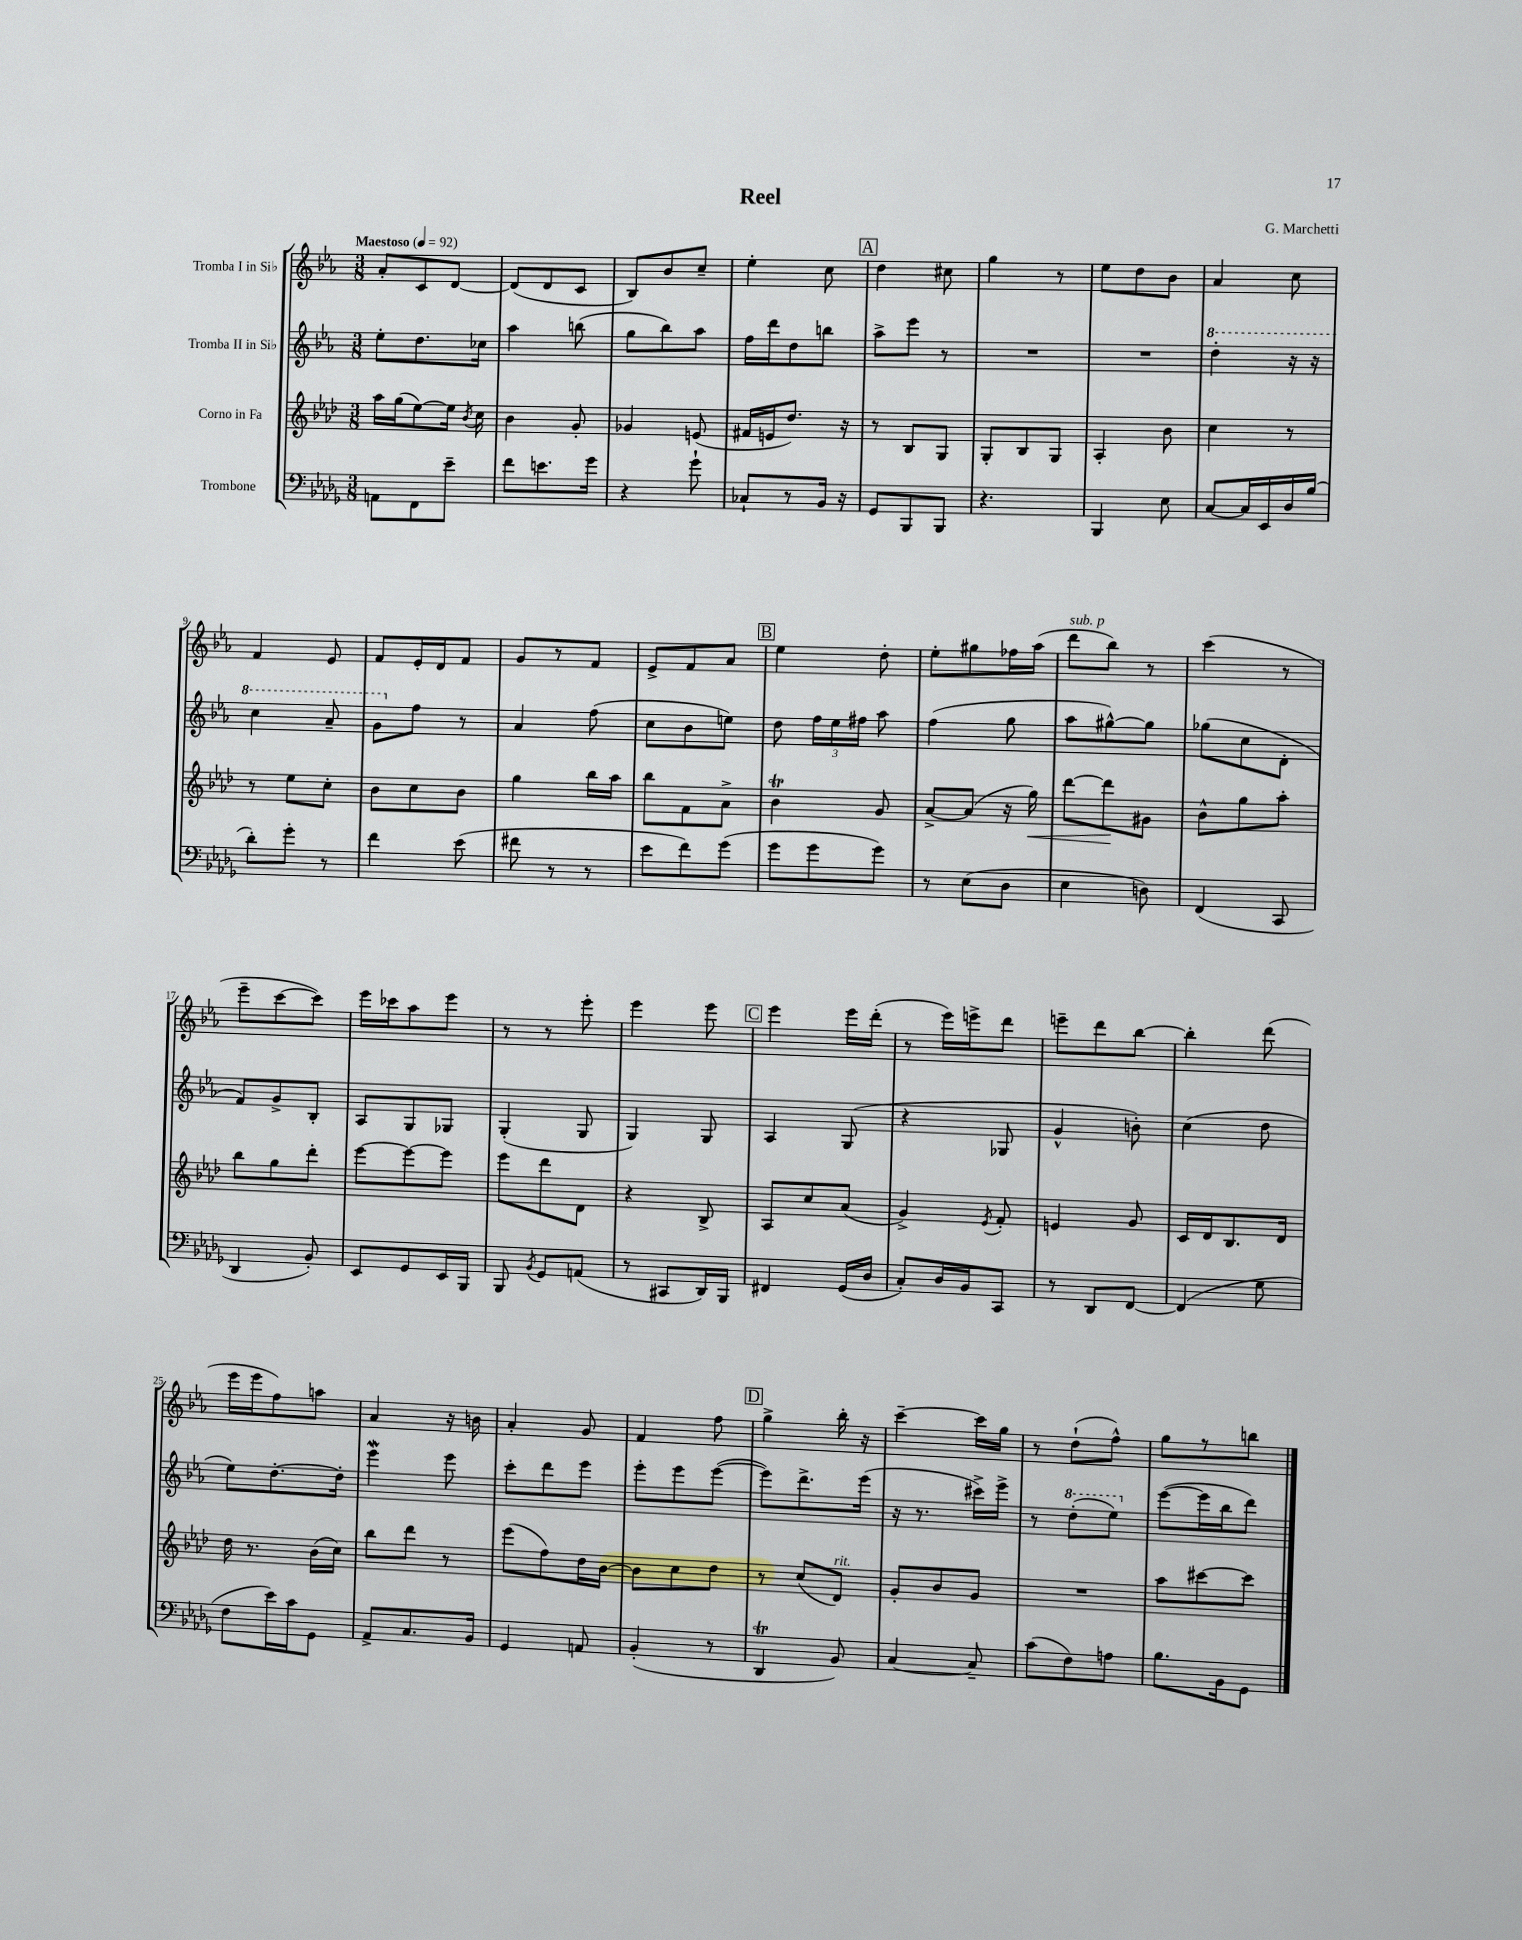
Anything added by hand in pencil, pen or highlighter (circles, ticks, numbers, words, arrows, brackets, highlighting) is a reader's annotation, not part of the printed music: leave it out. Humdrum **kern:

**kern	**kern	**kern	**kern
*staff4	*staff3	*staff2	*staff1
*clefF4	*clefG2	*clefG2	*clefG2
*k[b-e-a-d-g-]	*k[b-e-a-d-]	*k[b-e-a-]	*k[b-e-a-]
*M3/8	*M3/8	*M3/8	*M3/8
*MM92	*MM92	*MM92	*MM92
8AA	16aa-	8ee-'	8a-'
.	(16gg	.	.
8FF	[8ee-)	8.dd	8c
8e-~	16ee-]	.	[8d
.	8qb-	.	.
.	16cc	16cc-	.
=	=	=	=
8f	4b-	4aa-	(8d]
8.e	.	.	8d
.	8g'	(8bb	8c
16g-	.	.	.
=	=	=	=
4r	4g-	8gg	8B-)
.	.	8bb-)	8b-
8g-`	(8e	8aa-	8cc~
=	=	=	=
8C-`	16f#	16ff	4ee-'
.	16e	16ddd	.
8r	8.dd-)	8dd	.
16BB-	.	8bb	8cc
16r	16r	.	.
=	=	=	=
8GG-	8r	8aa-^	4dd
8BBB-	8B-	8eee-	.
8BBB-	8G	8r	8cc#
=	=	=	=
4.r	8G'	4.r	4gg
.	8B-	.	.
.	8G	.	8r
=	=	=	=
4BBB-	4A-'	4.r	8ee-
.	.	.	8dd
8E-	8b-	.	8b-
=	=	=	=
[8C	4cc	4ddd'	4a-
16C]	.	.	.
16EE-	.	.	.
16D-	8r	16r	8cc
(16B-	.	16r	.
=	=	=	=
8d-')	8r	4ccc	4f
8g-'	8ee-	.	.
8r	8cc'	8aa-~	8e-
=	=	=	=
4f	8b-	8gg	8f
.	8cc	8ff	16e-'
.	.	.	16d
(8e-	8b-	8r	8f
=	=	=	=
8f#	4gg	4a-	8g
8r	.	.	8r
8r	16bb-	(8ff	8f
.	16aa-	.	.
=	=	=	=
8e-	8bb-	8cc	8e-^
8f)	8f	8b-	8f
(8g-	8a-^	8ee)	8a-
=	=	=	=
8g-	4b-	8dd	4ee-
8g-	.	24ff	.
.	.	24ee-	.
.	.	24ff#	.
8g-)	8g	8aa-	8dd'
=	=	=	=
8r	[8a-^	(4ff	8ee-'
(8E-	(8a-]	.	8gg#
8D-	16r	8gg	16ff-
.	16gg)	.	(16aa-
=	=	=	=
4E-	[8ddd-	8aa-	8ddd
.	8ddd-]	[8gg#^^)	8bb-)
8D)	8g#	8gg#]	8r
=	=	=	=
(4FF	8b-^^	(8gg-	(4ccc
.	8gg	8cc	.
8CC	8aa-'	8d'	8r
=	=	=	=
4DD-	8bb-	8f)	8eee-~
.	8gg	8g^	[8ccc
8BB-')	8ddd-'	8B-'	8ccc])
=	=	=	=
8EE-	[8eee-	8A-	16eee-
.	.	.	16ccc-
8GG-	8eee-_	8G	8aa-
16EE-	8eee-]	8G-	8eee-
16BBB-	.	.	.
=	=	=	=
8BBB-	8eee-	(4G'	8r
8qBB-	.	.	.
8GG-	8ddd-	.	8r
(8AA	8d-	8G	8eee-'
=	=	=	=
8r	4r	4G)	4eee-
8CC#	.	.	.
16DD-)	8B-^	8G	8eee-
16BBB-	.	.	.
=	=	=	=
4FF#	8A-	4A-	4eee-
.	8cc	.	.
(16GG-	(8a-	(8G	16eee-
16D-	.	.	(16ddd'
=	=	=	=
8C')	4g^)	4r	8r
16D-	.	.	16eee-)
16BB-	.	.	16eee^
.	8qe-	.	.
8CC	8f'	8G-	8ddd
=	=	=	=
8r	4e	4g^^	8eee~
8DD-	.	.	8ddd
[8FF	8g	8b')	[8bb-
=	=	=	=
(4FF]	16c	(4cc	4bb-']
.	16d-	.	.
.	8.B-	.	.
8G-	.	8dd	(8ddd
.	16d-	.	.
=	=	=	=
8F	16dd-	8ee-)	16eee-
.	8.r	.	16eee-
16e-)	.	[8.dd'	8ff)
16c	.	.	.
8GG-	(16b-	.	8aa
.	16cc)	16dd']	.
=	=	=	=
8AA-^	8bb-	4eee-	4a-
8.C	8ddd-	.	.
.	8r	8eee-	16r
16BB-	.	.	16b
=	=	=	=
4GG-	(8eee-	8ccc'	4a-'
.	8ff)	8ddd	.
8AA	16dd-	8eee-	8g
.	[16b-	.	.
=	=	=	=
(4BB-'	8b-]	8eee-'	4f
.	8cc	8eee-	.
8r	8dd-	([8eee-	8ff
=	=	=	=
4DD-	8r	8eee-])	4gg^
.	(8cc	8.ddd^	.
8BB-)	8d-)	.	16bb-'
.	.	(16eee-	16r
=	=	=	=
[4C	8g'	16r	[4ccc~
.	.	8.r	.
.	8b-	.	.
8C~]	8g	16ccc#^)	16ccc]
.	.	16eee-^	16gg
=	=	=	=
(8c	4.r	8r	8r
8F)	.	(8ddd'	(8dd`
8A	.	8eee-)	8ff^^)
=	=	=	=
8.B-	8aa-	([8eee-	8gg
.	[8ccc#	16eee-]	8r
16BB-	.	16bb-	.
8GG-	8ccc#]	8ddd)	8bb
==	==	==	==
*-	*-	*-	*-
